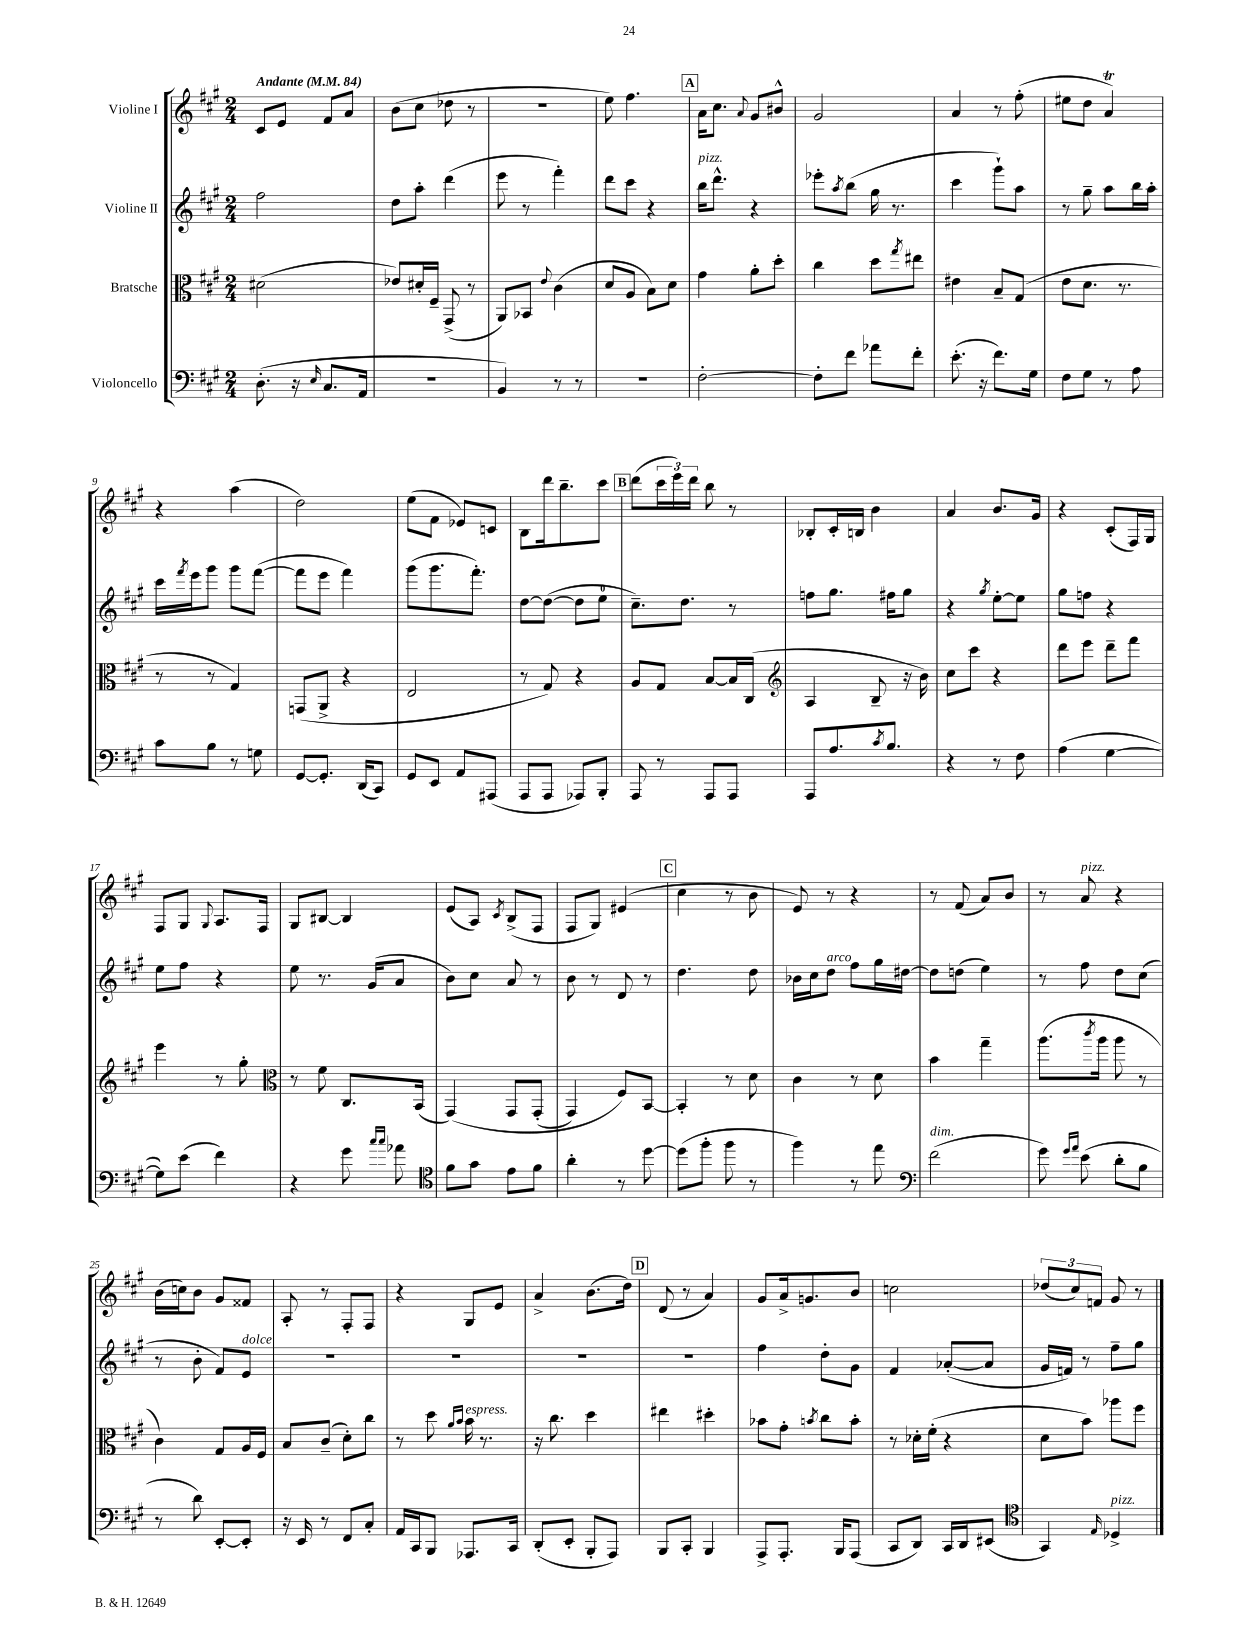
<<
\new StaffGroup <<
\new Staff = "s0" \with { instrumentName = "Violine I" } {
    \clef treble \key a \major \numericTimeSignature \time 2/4 \tempo "Andante" 4 = 84
    cis'8 e'8 fis'8 a'8 |
    b'8( cis''8 des''8 r8 |
    R2 |
    e''8) fis''4. |
    \mark \markup { \box "A" } a'16 cis''8. \appoggiatura { a'8 } gis'8 bis'8-^ |
    gis'2 |
    a'4 r8 fis''8-.( |
    eis''8 d''8 a'4\trill) |
    r4 a''4( |
    d''2) |
    e''8( fis'8 ees'8) c'8 |
    b8 d'''16 b''8.-- cis'''8 |
    \mark \markup { \box "B" } d'''8( \tuplet 3/2 { cis'''16 e'''16) d'''16 } b''8 r8 |
    bes8-. cis'16-. b16 b'4 |
    a'4 b'8. gis'16 |
    r4 cis'8-.( fis16) gis16 |
    fis8 gis8 \appoggiatura { gis8 } a8. fis16 |
    gis8 bis8~ bis4 |
    e'8( a8) \acciaccatura { cis'8 } b8->( fis8 |
    fis8 gis8) eis'4( |
    \mark \markup { \box "C" } cis''4 r8 b'8 |
    e'8) r8 r4 |
    r8 fis'8( a'8) b'8 |
    r8 a'8^\markup { \italic "pizz." } r4 |
    b'16( c''16) b'8 gis'8 fisis'8 |
    a8-. r8 fis8-. fis8 |
    r4 gis8 e'8 |
    a'4-> b'8.( d''16) |
    \mark \markup { \box "D" } d'8( r8 a'4) |
    gis'8 a'16-> g'8. b'8 |
    c''2 |
    \tuplet 3/2 { des''8( cis''8) f'8 } gis'8 r8 \bar "|." |
}
\new Staff = "s1" \with { instrumentName = "Violine II" } {
    \clef treble \key a \major \numericTimeSignature \time 2/4
    fis''2 |
    d''8 a''8-. d'''4( |
    e'''8 r8 fis'''4-.) |
    d'''8 cis'''8 r4 |
    \mark \markup { \box "A" } b''16^\markup { \italic "pizz." } d'''8.-^ r4 |
    ees'''8-. \acciaccatura { a''8 } b''8( gis''16 r8. |
    cis'''4 gis'''8-!) a''8 |
    r8 gis''8-- a''8 b''16 a''16-. |
    cis'''16 \acciaccatura { fis'''8 } e'''16 gis'''8 gis'''8 fis'''8~( |
    fis'''8 e'''8 fis'''4) |
    gis'''8( gis'''8. fis'''8.-.) |
    d''8~ d''8~( d''8 e''8-0 |
    \mark \markup { \box "B" } cis''8.--) d''8. r8 |
    f''8 gis''8. fis''16 gis''8 |
    r4 \acciaccatura { gis''8 } e''8~-. e''8 |
    gis''8 f''8 r4 |
    e''8 fis''8 r4 |
    e''8 r8. gis'16( a'8 |
    b'8) cis''8 a'8 r8 |
    b'8 r8 d'8 r8 |
    \mark \markup { \box "C" } d''4. d''8 |
    bes'16 cis''16 d''8^\markup { \italic "arco" } fis''8 gis''16 dis''16~ |
    dis''8 d''8( e''4) |
    r8 fis''8 d''8 cis''8( |
    r8 b'8-. fis'8) e'8^\markup { \italic "dolce" } |
    R2 |
    R2 |
    R2 |
    \mark \markup { \box "D" } R2 |
    fis''4 d''8-. gis'8 |
    fis'4 aes'8~-.( aes'8 |
    gis'16 f'16) r8 fis''8-- gis''8 \bar "|." |
}
\new Staff = "s2" \with { instrumentName = "Bratsche" } {
    \clef alto \key a \major \numericTimeSignature \time 2/4
    dis'2( |
    ees'8) dis'16-. fis16-- gis,8->( r8 |
    a,8) bes,8 \appoggiatura { e'8 } cis'4( |
    d'8 a8 b8) d'8 |
    \mark \markup { \box "A" } gis'4 a'8-. d''8-. |
    cis''4 d''8 \acciaccatura { gis''8 } eis''8 |
    eis'4 b8-- gis8( |
    e'8 d'8. r8. |
    r8 r8 gis4) |
    g,8( a,8-> r4 |
    e2 |
    r8 gis8) r4 |
    \mark \markup { \box "B" } a8 gis8 b8~ b16 cis16( |
    \clef treble a4 b8-- r16 b'16) |
    cis''8 cis'''8 r4 |
    d'''8 e'''8 d'''8-- fis'''8 |
    e'''4 r8 gis''8-. |
    \clef alto r8 fis'8 cis8. b,16( |
    gis,4)\( gis,8 gis,8-.( |
    gis,4) fis8\) b,8~ |
    \mark \markup { \box "C" } b,4-. r8 d'8 |
    cis'4 r8 d'8 |
    b'4 gis''4-- |
    a''8.( \acciaccatura { cis'''8 } a''16 a''8 r8 |
    cis'4) gis8 a16 fis16 |
    b8 cis'8--( d'8-.) cis''8 |
    r8 d''8 \grace { a'16 b'16 } b'16^\markup { \italic "espress." } r8. |
    r16 cis''8. d''4 |
    \mark \markup { \box "D" } eis''4 dis''4-. |
    bes'8 gis'8-. \acciaccatura { b'8 } cis''8 b'8-. |
    r8 des'16-. fis'16-.( r4 |
    d'8 b'8) aes''8 fis''8 \bar "|." |
}
\new Staff = "s3" \with { instrumentName = "Violoncello" } {
    \clef bass \key a \major \numericTimeSignature \time 2/4
    d8.-.( r16 \grace { e16 } cis8. a,16 |
    r2 |
    b,4) r8 r8 |
    R2 |
    \mark \markup { \box "A" } fis2~-. |
    fis8-. fis'8 aes'8 fis'8-. |
    e'8.-.( r16 fis'8.) gis16 |
    fis8 gis8 r8 a8 |
    cis'8 b8 r8 g8 |
    gis,8~ gis,8.-. d,16( cis,8) |
    gis,8 e,8 a,8 ais,,8( |
    a,,8 a,,8 aes,,8) b,,8-. |
    \mark \markup { \box "B" } a,,8 r8 a,,8 a,,8 |
    a,,8 a8. \acciaccatura { cis'8 } b8. |
    r4 r8 fis8 |
    a4( gis4~ |
    gis8) e'8( fis'4) |
    r4 gis'8 \grace { cis''16 cis''16 } aes'8 |
    \clef tenor fis'8 gis'8 e'8 fis'8 |
    a'4-. r8 d''8~ |
    \mark \markup { \box "C" } d''8( fis''8-. fis''8 r8 |
    fis''4) r8 e''8 |
    \clef bass fis'2^\markup { \italic "dim." }( |
    gis'8) \grace { gis'16 a'16 } e'8( d'8-. b8 |
    r8 d'8) e,8~-. e,8-. |
    r16 e,16 r8 fis,8 cis8-. |
    a,16 cis,16 b,,8 aes,,8. cis,16 |
    d,8-.( e,8-. b,,8-. a,,8) |
    \mark \markup { \box "D" } b,,8 cis,8-. b,,4 |
    a,,8-> a,,8.-. b,,16 a,,8( |
    cis,8 d,8) cis,16 d,16 eis,8( |
    \clef tenor gis,4) \grace { e16 } des4->^\markup { \italic "pizz." } \bar "|." |
}
>>
>>
